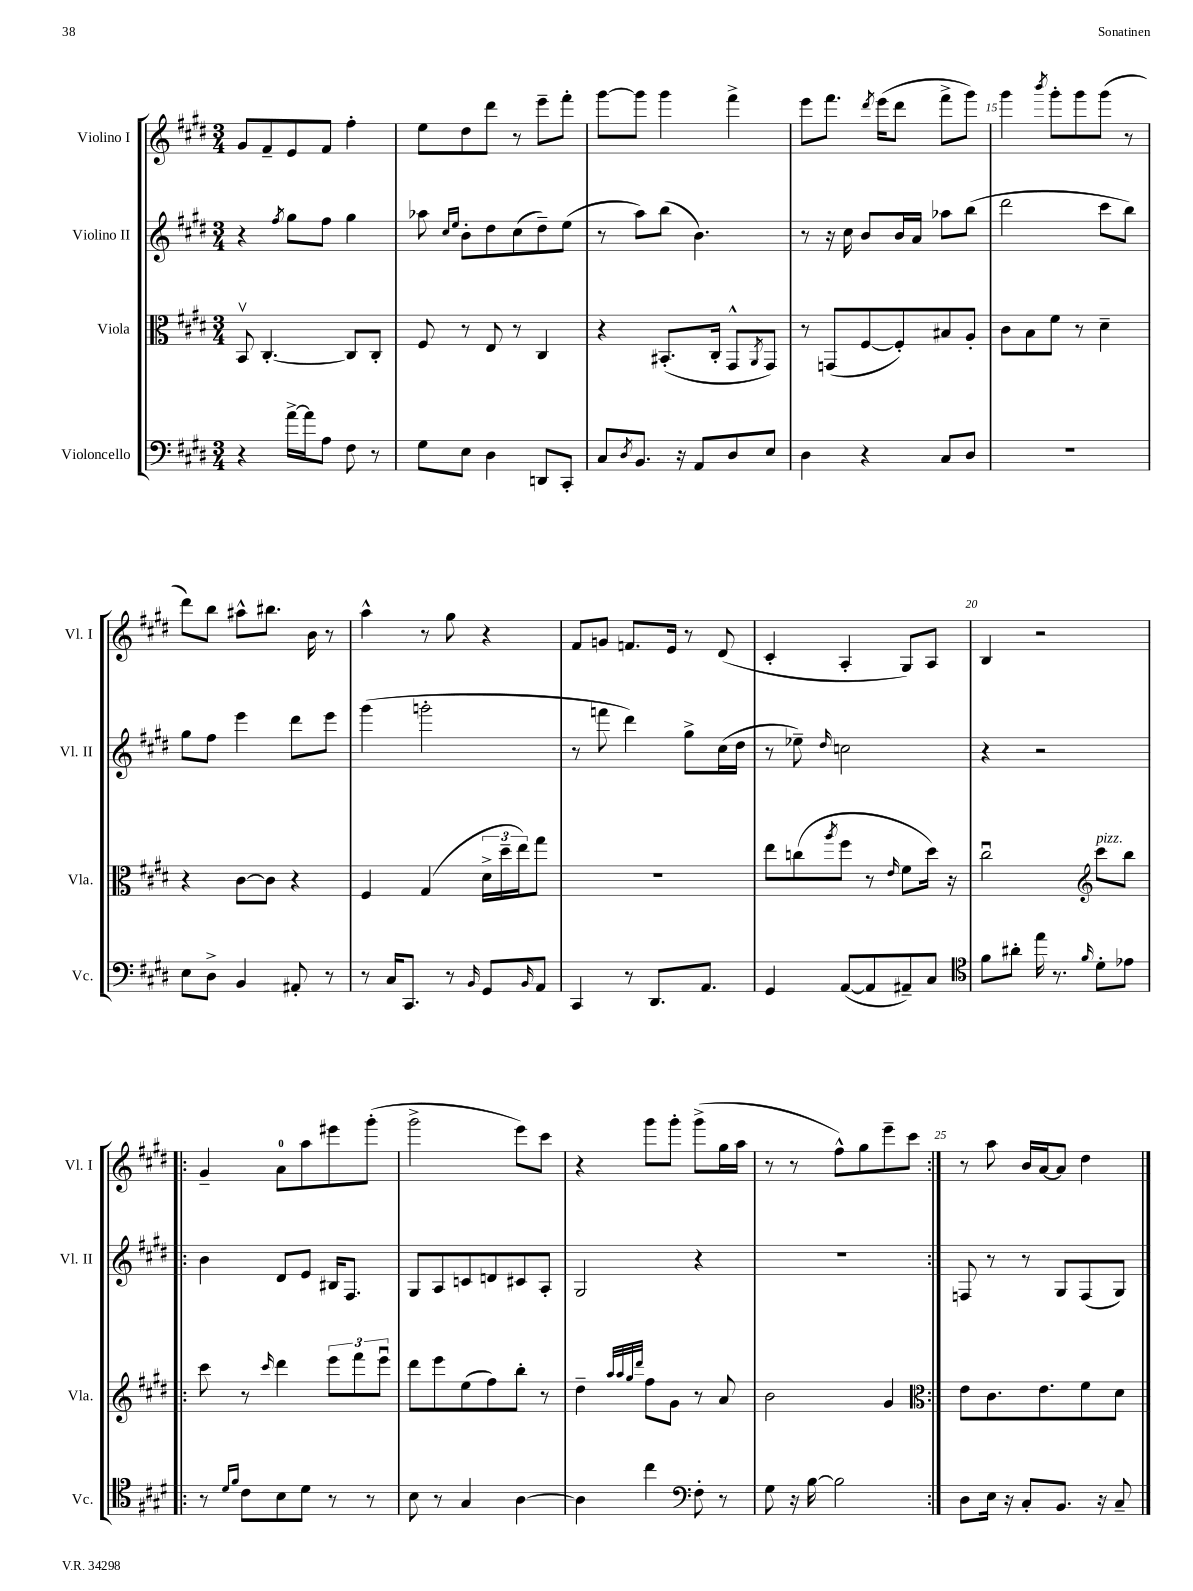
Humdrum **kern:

**kern	**kern	**kern	**kern
*part4	*part3	*part2	*part1
*staff4	*staff3	*staff2	*staff1
*I"Violoncello	*I"Viola	*I"Violino II	*I"Violino I
*I'Vc.	*I'Vla.	*I'Vl. II	*I'Vl. I
*clefF4	*clefC3	*clefG2	*clefG2
*k[f#c#g#d#]	*k[f#c#g#d#]	*k[f#c#g#d#]	*k[f#c#g#d#]
*M3/4	*M3/4	*M3/4	*M3/4
=11	=11	=11	=11
4r	8BBv/	4r	8g#/L
.	[4.C#'/	.	8f#~/
.	.	8qff#/	.
[16a^\LL	.	8gg#\L	8e/
16a\J]	.	.	.
8A\J	.	8ff#\J	8f#/J
8F#\	8C#/L]	4gg#\	4ff#'\
8r	8C#'/J	.	.
=12	=12	=12	=12
8G#\L	8F#/	8aa-X\	8ee\L
.	.	16qqcc#/LL	.
.	.	16qqee/JJ	.
8E\J	8r	8b'\L	8dd#\
4D#\	8E/	8dd#\	8ddd#\J
.	8r	(8cc#\	8r
8DDn/L	4C#/	8dd#~\)	8eee~\L
8CC#'/J	.	(8ee\J	8fff#'\J
=13	=13	=13	=13
8C#/L	4r	8r	[8ggg#\L
8qD#/	.	.	.
8.BB/J	.	8aa\L)	8ggg#\J]
.	(8.BB#X'/L	(8bb\J	4ggg#\
16r	.	.	.
8AA/L	.	4.b\)	.
.	16C#'/Jk	.	.
8D#/	8GG#^^/L	.	4fff#^\
.	8qAA/	.	.
8E/J	8GG#/J)	.	.
=14	=14	=14	=14
4D#\	8r	8r	8eee\L
.	(8GGn/L	16r	8.fff#\J
.	.	16cc#\	.
4r	[8F#/	8b/L	.
.	.	.	8qddd#/
.	.	.	(16eee\KL
.	8F#'/])	16b/L	8ddd#\J
.	.	16a/JJ	.
8C#/L	8B#X/	8aa-X\L	8fff#^\L
8D#/J	8A'/J	(8bb\J	8ggg#\J)
=15	=15	=15	=15
2.r	8c#\L	2ddd#\	4ggg#\
.	8B\	.	.
.	.	.	8qbbb/
.	8f#\J	.	8ggg#'\L
.	8r	.	8ggg#\
.	4d#~\	8ccc#\L	(8ggg#\J
.	.	8bb\J)	8r
!!LO:LB:g=z
=16	=16	=16	=16
8E\L	4r	8gg#\L	8ddd#\L)
8D#^\J	.	8ff#\J	8bb\J
4BB/	[8c#\L	4eee\	8aa#X^^\L
.	8c#\J]	.	8.bb#X\J
8AA#X'/	4r	8ddd#\L	.
.	.	.	16b\
8r	.	8eee\J	8r
=17	=17	=17	=17
8r	4F#/	(4ggg#\	4aa^^\
16C#/KL	.	.	.
8.CC#/J	.	.	.
.	(4G#/	2gggn'\	8r
8r	.	.	8gg#\
16qqBB/	.	.	.
8GG#/L	24d#^\LL	.	4r
.	24dd#~\	.	.
.	24ee\J)	.	.
16qqBB/	.	.	.
8AA/J	8gg#\J	.	.
=18	=18	=18	=18
4CC#/	2.r	8r	8f#/L
.	.	8fffn\	8gn/J
8r	.	4ddd#\)	8.fn/L
8.DD#/L	.	.	.
.	.	.	16e/Jk
.	.	8gg#^\L	8r
8.AA/J	.	.	.
.	.	(16cc#\L	(8d#/
.	.	16dd#\JJ	.
=19	=19	=19	=19
4GG#/	8ee\L	8r	4c#'/
.	(8ccn\	8ee-X~\)	.
.	8qaa/	16qqdd#/	.
([8AA/L	8ff#\J	2ccn\	4A'/
8AA/]	8r	.	.
.	16qqe/	.	.
8AA#X~/)	8f#\L	.	8G#/L)
8C#/J	16dd#\Jk)	.	8A/J
.	16r	.	.
=20	=20	=20	=20
*clefC4	*	*	*
8f#\L	2cc#u\	4r	4B/
8a#X'\J	.	.	.
16ee\	.	2r	2r
8.r	.	.	.
16qqf#/	.	.	.
*	*clefG2	*	*
!	!LO:TX:a:i:t=pizz.	!	!
8d#'\L	8ccc#\L	.	.
8e-X\J	8bb\J	.	.
!!LO:LB:g=z
=21!|:	=21!|:	=21!|:	=21!|:
8r	8ccc#\	4b\	4g#~/
16qqd#/LL	.	.	.
16qqf#/JJ	.	.	.
8c#\L	8r	.	.
.	16qqccc#/	.	.
8B\	4ddd#\	8d#/L	8a\L
8d#\J	.	8e/J	8aa\
8r	12eee\L	16B#X/KL	8eee#X\
.	.	8.F#/J	.
.	12fff#\	.	.
8r	.	.	(8ggg#'\J
.	12eeeu\J	.	.
=22	=22	=22	=22
8B\	8ddd#\L	8G#/L	2ggg#^\
8r	8eee\	8A/	.
4G#/	(8ee\	8cn/	.
.	8ff#\)	8dn/	.
[4A\	8bb'\J	8c#X/	8eee\L)
.	8r	8A'/J	8ccc#\J
=23	=23	=23	=23
4A\]	4dd#~\	2G#/	4r
.	32qqaa/LLL	.	.
.	32qqaa/	.	.
.	32qqgg#/	.	.
.	32qqddd#/JJJ	.	.
4cc#\	8ff#\L	.	8ggg#\L
.	8g#\J	.	8ggg#'\J
*clefF4	*	*	*
8F#'\	8r	4r	(8ggg#^\L
8r	8a/	.	16gg#\L
.	.	.	16aa\JJ
=24	=24	=24	=24
8G#\	2b\	2.r	8r
16r	.	.	8r
[16B\	.	.	.
2B\]	.	.	8ff#^^\L)
.	.	.	8gg#\
.	4g#/	.	8eee~\
.	.	.	8ccc#\J
=25:|!	=25:|!	=25:|!	=25:|!
*	*clefC3	*	*
8D#\L	8e\L	8Fn/	8r
16E\Jk	8.c#\	8r	8aa\
16r	.	.	.
8C#'/L	.	8r	16b/LL
.	8.e\	.	[16a/J
8.BB/J	.	8G#/L	8a/J]
.	8f#\	(8F/	4dd#\
16r	.	.	.
8C#~/	8d#\J	8G#/J)	.
==	==	==	==
*-	*-	*-	*-
